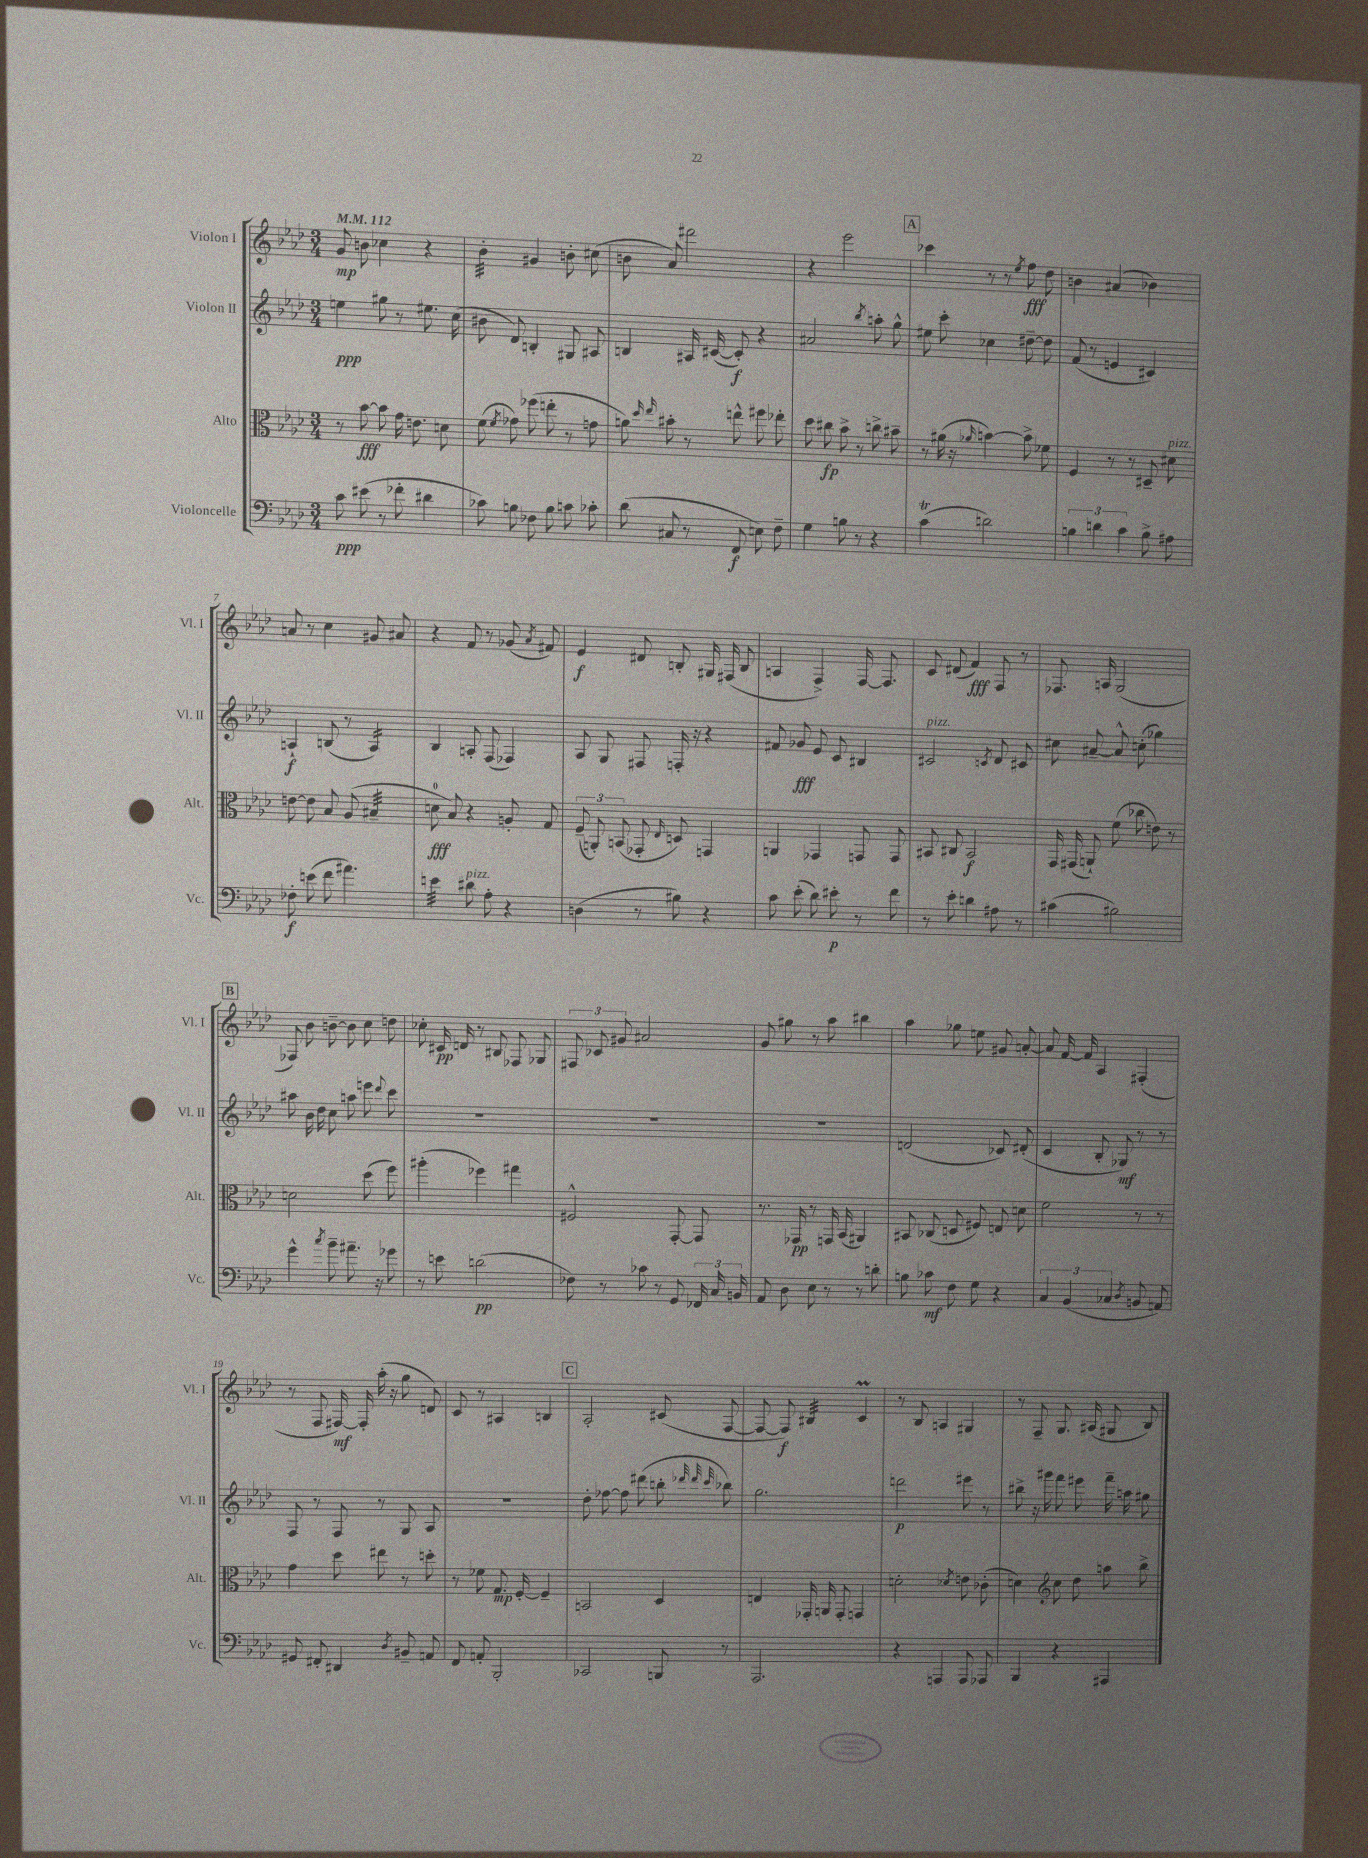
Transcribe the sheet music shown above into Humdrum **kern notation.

**kern	**kern	**kern	**kern
*staff4	*staff3	*staff2	*staff1
*clefF4	*clefC3	*clefG2	*clefG2
*k[b-e-a-d-]	*k[b-e-a-d-]	*k[b-e-a-d-]	*k[b-e-a-d-]
*M3/4	*M3/4	*M3/4	*M3/4
*MM112	*MM112	*MM112	*MM112
8c	8r	4ee	8g
(8e#	[8b-	.	8b
8r	8b-]	8gg#	4cc-
8f-'	16g	8r	.
.	8.e	.	.
4d#	.	8.ee#	4r
.	8d	.	.
.	.	(16cc	.
=	=	=	=
8c-)	(8f	8b#	4b-'
.	8qf	.	.
8B	8g-)	8d-)	.
8F-	(8ff-	4B'	4g#
8B	8ee'	.	.
8c	8r	8G#	8b'
8c-'	8g	8A#	(8cc#
=	=	=	=
(8d-	8a)	4B	8b
.	16qqdd-	.	.
.	16qqee-	.	.
8C#	8b#'	.	8a-)
8r	8r	16A#	2ddd#
.	.	([16c#	.
8FF	8ee^^	8c#'])	.
8E)	8ff#	4r	.
8F~	8ee-'	.	.
=	=	=	=
4G	8dd-	2a#	4r
.	8cc#	.	.
8B	8b-^	.	2eee-
8r	8r	.	.
.	.	8qbb-	.
4r	8cc^	8aa'	.
.	8b#~	8gg^^	.
=	=	=	=
(4c	8r	8ee#	4ccc-
.	(16a#	8ccc'	.
.	16r	.	.
.	16qqa-	.	.
2d)	[4b)	4cc-	8r
.	.	.	8r
.	.	.	8qee-
.	8b^]	[8dd#~	8ff
.	8f-	8dd#]	8dd-
=	=	=	=
6B	4F	(8f	4b
.	.	8r	.
6d	.	.	.
.	8r	4e	(4a#
6c	.	.	.
.	8r	.	.
8B^	8D#~	4c#)	4b-)
8A#	8d#	.	.
=	=	=	=
8F-'	[8e	4A`	8a
(8e	8e]	.	8r
8f	8B-	(8B	4cc
4.a#)	(8A-	8r	.
.	4B#~	4A)	8g#
.	.	.	8a#
=	=	=	=
4e	8d	4B-	4r
.	8B-)	.	.
8d#	4r	8A'	8f
8A-'	.	(8F	8r
4r	8A'	4F-)	(8g-
.	.	.	8qa-
.	8G	.	8f#)
=	=	=	=
(4D	(12F~	8A-	4e-
.	12AA')	.	.
.	.	8G	.
.	(12BB	.	.
8r	8GG-'	8F#	8d#
.	16qqE-	.	.
8B#)	8D)	16F'	8B'
.	.	16r	.
4r	4GG	4r	16G#
.	.	.	(16F#
.	.	.	8B
=	=	=	=
8c	4AA	8f#	4A
(8e-'	.	8g-	.
8d-)	4GG-	8e-	4F^)
8e#'	.	8c	.
8r	8GG	4B#	[16F
.	.	.	8.F]
8f	8GG	.	.
=	=	=	=
8r	8BB#	2c#	8c
8e-'	8C#	.	(8d#
4d	2BB#	.	4f)
.	.	8qc	.
8A#	.	8d-	8F
8r	.	8c#	8r
=	=	=	=
(4c#	16GG	8cc#	8.F-
.	(16GG#	.	.
.	8AA`)	[8a#~	.
.	.	.	16A
2B#)	(8f	8a#^^]	(2G
.	8cc-	(8cc'	.
.	8e)	4gg-)	.
.	8r	.	.
=	=	=	=
4g^^	2d	8aa#	8F-)
.	.	16b-	8b-
.	.	16dd-	.
8qcc	.	.	.
8b-~	.	8cc	[8b~
8.a#~	.	8aa	8b]
.	(8dd-	8eee	8cc
16r	.	.	.
.	.	8qqddd-	.
8g-	8ff)	8ccc	8dd
=	=	=	=
8r	(4aa#'	2.r	8cc-'
8e	.	.	16c#
.	.	.	16d
(2d	4ff-)	.	8r
.	.	.	8B#
.	4gg#	.	8F-
.	.	.	8G-
=	=	=	=
8F-)	2F#^^	2.r	12F#
.	.	.	12c-
8r	.	.	.
.	.	.	12g#
8c-	.	.	2a#
8r	.	.	.
8GG	[8GG'	.	.
24FF-	8GG]	.	.
24C	.	.	.
24BB	.	.	.
=	=	=	=
8AA-	8.r	2.r	8g
8D-	.	.	8gg#
.	16GG-	.	.
8E-	8r	.	8r
8r	16GG	.	8aa-
.	(16BB-	.	.
8r	4AA#)	.	4bb#
8d'	.	.	.
=	=	=	=
8B	8BB#	(2d	4aa-
8c-	(8C-	.	.
8F	8D	.	8gg-
8G	8F#)	.	8ee
4r	8E	8c-)	8g#
.	8d	(8d#'	[8a'
=	=	=	=
6C	2f	4c	8a]
.	.	.	[16f
(6BB-	.	.	.
.	.	.	16f]
.	.	8B-'	4A-
6C-	.	.	.
.	.	8G-)	.
8qD-	.	.	.
8BB	8r	8r	(4F#'
8AA)	8r	8r	.
=	=	=	=
8GG#	4g	8F	8r
8FF#'	.	8r	8F
4DD#	8dd-	8F	[16F#)
.	.	.	16F#']
.	8ee#	8r	(16aa-'
.	.	.	16r
8qD-	.	.	.
8BB#~	8r	8G	8gg
8AA	8dd'	8A-	8d)
=	=	=	=
8FF	8r	2.r	8c
8AA'	8f-	.	8r
2BBB-'	8.G	.	4A#
.	[16F'	.	.
.	4F~]	.	4B
=	=	=	=
2CC-	2BB	8dd-'	2A-'
.	.	[8ff-	.
.	.	8ff-]	.
.	.	(8ddd#	.
8BBB	4D-	8bb'	(8c#
.	.	32qqddd-	.
.	.	32qqddd-	.
.	.	32qqccc	.
8r	.	8bb-)	[8F
=	=	=	=
2.AAA-	4E	2.gg	8F_
.	.	.	8F])
.	16GG-'	.	4B#
.	16AA	.	.
.	8GG-'	.	.
.	4GG	.	4c
=	=	=	=
4r	2d'	2ddd	8r
.	.	.	8B-
4AAA	.	.	4A
.	8qd-	.	.
8AAA	8e	8eee#	4G#
8AAA-	(8c-'	8r	.
=	=	=	=
4BBB-	4d)	8bb#^	8r
.	.	16r	8F~
.	.	16ggg#	.
*	*clefG2	*	*
4r	8cc	8fff	8.G
.	8dd-	8eee#	.
.	.	.	(16A#
4AAA#	8aa	16fff~	8G#
.	.	16aa	.
.	8bb-^	8gg#	8B-)
==	==	==	==
*-	*-	*-	*-
